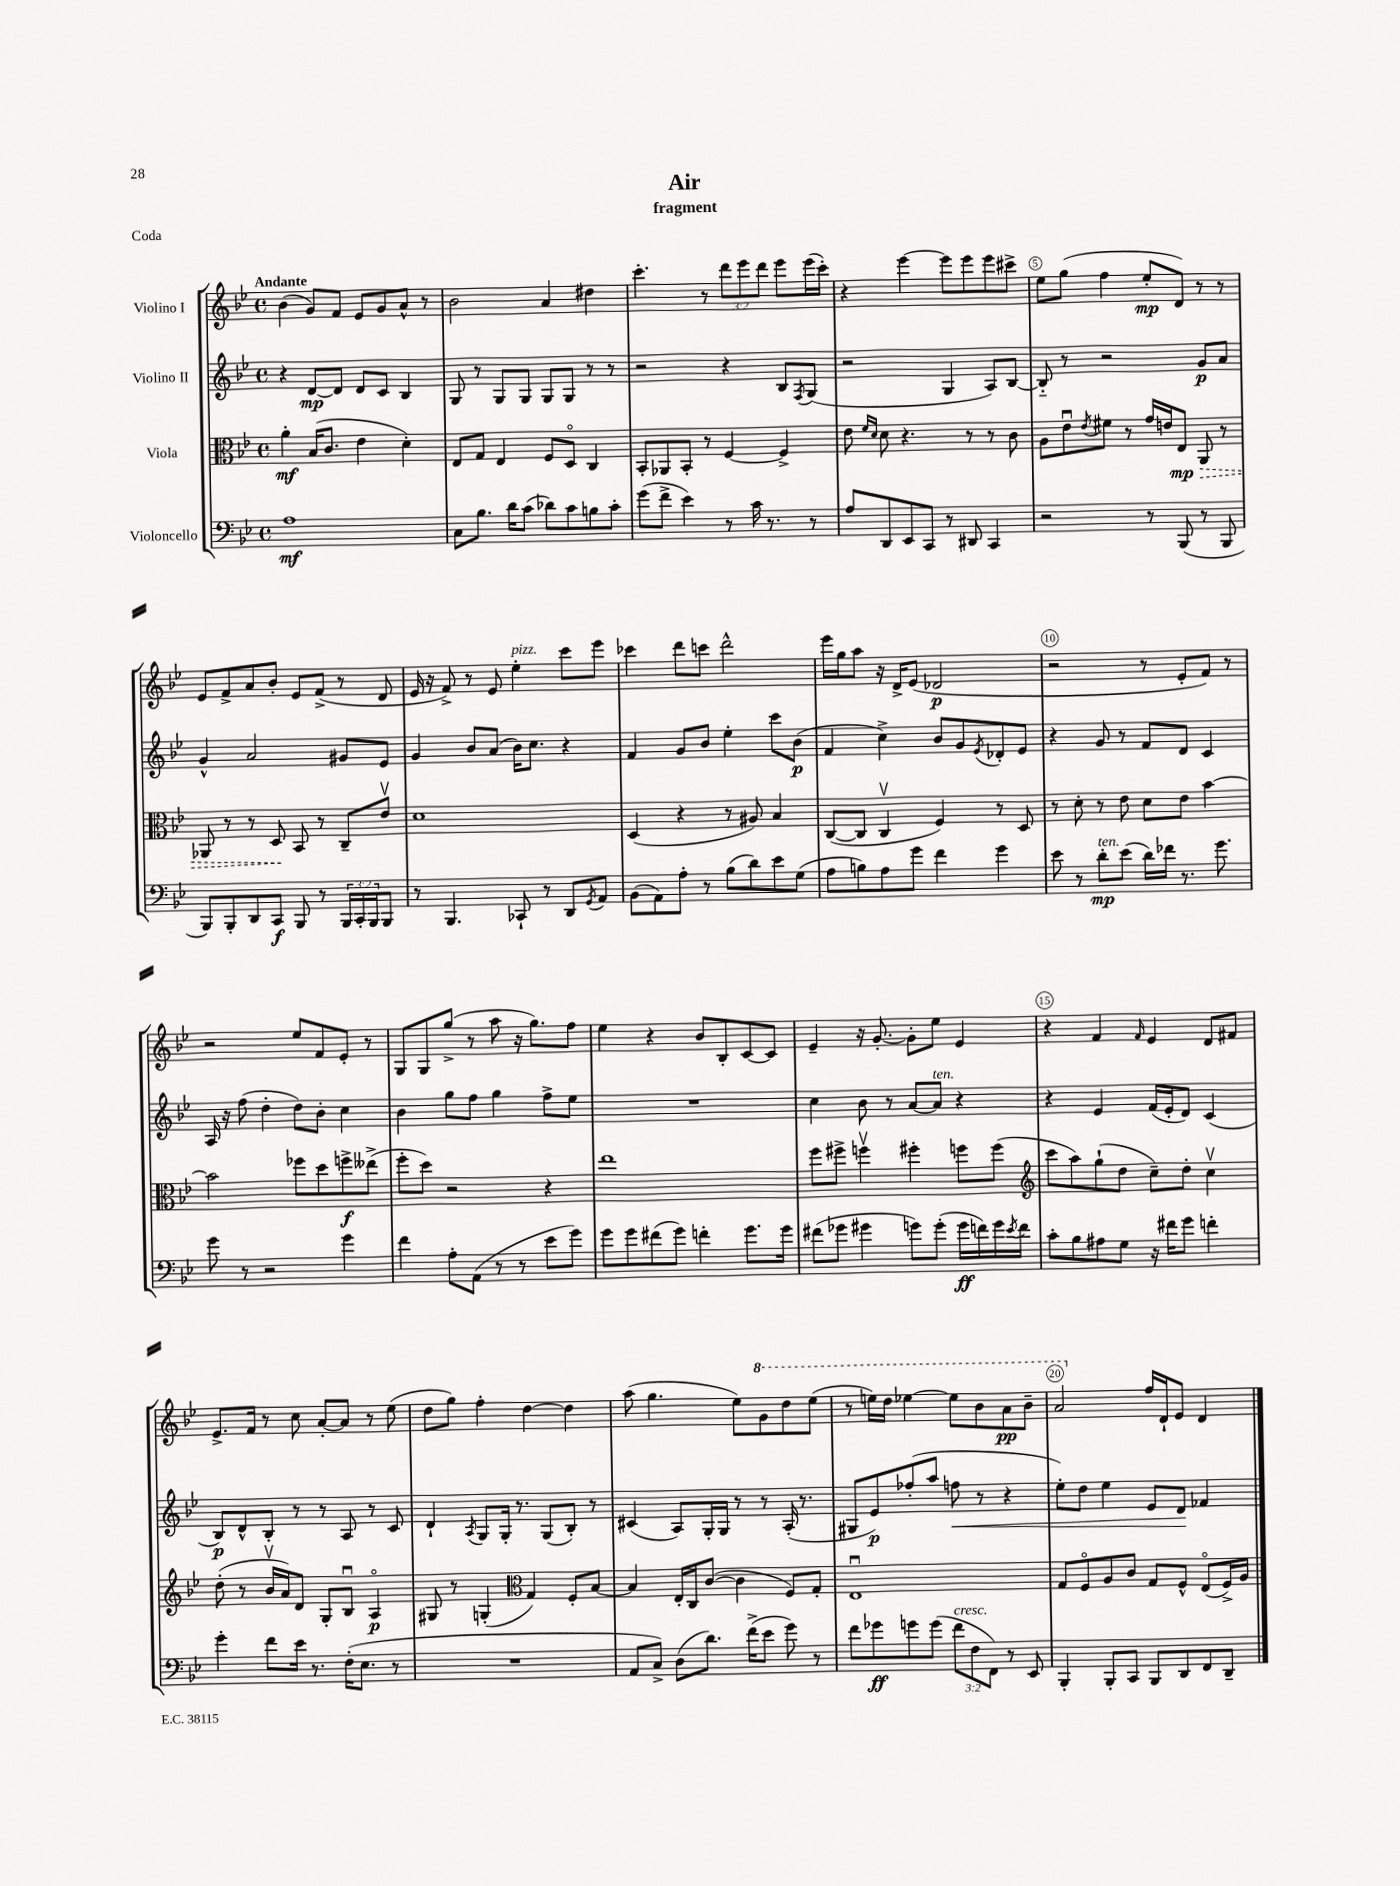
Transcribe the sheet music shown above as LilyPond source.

\header { title = "Air" subtitle = "fragment" piece = "Coda" }
<<
\new StaffGroup <<
\new Staff = "s0" \with { instrumentName = "Violino I" } {
    \clef treble \key bes \major \defaultTimeSignature \time 4/4 \override Staff.TupletNumber.text = #tuplet-number::calc-fraction-text \tempo "Andante"
    bes'4( g'8) f'8 ees'8 g'8 a'8-^ r8 |
    bes'2 a'4 dis''4 |
    c'''4.-. r8 \tuplet 3/2 { d'''8 ees'''8 d'''8 } ees'''8 ees'''16( c'''16-.) |
    r4 ees'''4~ ees'''8 ees'''8 ees'''8 cis'''8-> |
    ees''8 g''8( f''4 ees''8-.\mp d'8) r8 r8 |
    ees'8 f'8-> a'8 bes'8-. ees'8 f'8->( r8 d'8 |
    ees'16 r16 f'8->) r8 ees'8 ees''4-.^\markup { \italic "pizz." } c'''8 ees'''8 |
    ces'''4 d'''8 c'''8 d'''2-^ |
    ees'''16 g''16 a''8 r16 d'16-> ees'8( des'2\p |
    r2 r8 ees'8-. f'8) r8 |
    r2 ees''8 f'8 ees'8-. r8 |
    g8 g8 g''8->( r8 a''8 r16 g''8.) f''8 |
    ees''4 r4 bes'8 bes8-. c'8~ c'8 |
    ees'4-- r16 g'8.~-. g'8-. ees''8 ees'4 |
    r4 f'4 \grace { f'16 } ees'4 d'8 fis'8 |
    ees'8.-> f'16 r8 c''8 a'8~-. a'8 r8 ees''8( |
    d''8 g''8) f''4-. d''4~ d''4 |
    a''8( g''4. ees''8) \ottava #1 g''8 d'''8 ees'''8( |
    r8 e'''16) d'''16 ees'''4~ ees'''8 bes''8 a''8\pp bes''8-- |
    a''2 \ottava #0 f''16 d'16-! ees'8 d'4 \bar "|." |
}
\new Staff = "s1" \with { instrumentName = "Violino II" } {
    \clef treble \key bes \major \defaultTimeSignature \time 4/4
    r4 d'8~\mp d'8 d'8 c'8 bes4 |
    g8 r8 g8 g8 g8 g8 r8 r8 |
    r2 r4 bes8 \acciaccatura { f8 } g8( |
    r2 g4 a8) bes8~ |
    bes8-_ r8 r2 g'8\p a'8 |
    g'4-^ a'2 gis'8 ees'8 |
    g'4 bes'8 a'8( bes'16) c''8. r4 |
    f'4 g'8 bes'8 ees''4-. c'''8 bes'8\p( |
    f'4 c''4->) bes'8 g'8 \acciaccatura { ees'8 } des'8-. ees'8 |
    r4 g'8 r8 f'8 d'8 c'4 |
    a16 r16 f''8( d''4-. d''8) bes'8-. c''4 |
    bes'4 g''8 f''8 g''4 f''8-> ees''8 |
    R1 |
    c''4 bes'8 r8 a'8~ a'8^\markup { \italic "ten." } r4 |
    r4 ees'4 f'16( ees'16-. d'8) c'4( |
    bes8\p) d'8-^ bes8-. r8 r8 a8 r8 c'8 |
    d'4-! \acciaccatura { a8 } g8 g16-. r8. g8( bes8-.) r8 |
    cis'4( a8) g16-. g16 r8 r8 a16-.( r8. |
    gis8 ees'8\p) fes''8-.( a''8 f''8\< r8 r4 |
    ees''8-.) d''8 ees''4 ees'8 d'8\! fes'4 \bar "|." |
}
\new Staff = "s2" \with { instrumentName = "Viola" } {
    \clef alto \key bes \major \defaultTimeSignature \time 4/4
    a'4-.\mf bes16( c'8. ees'4 d'4-.) |
    ees8 g8 ees4 f8 d8\flageolet c4 |
    bes,8-. aes,8 bes,8-. r8 f4~ f4-> |
    ees'8 \grace { f'16 d'16 } d'8 r4. r8 r8 c'8 |
    a8 ees'8\downbow \acciaccatura { ees'8 } fis'8 r8 g'16 e'16 \once \override Hairpin.style = #'dashed-line ees8\mp\> a,8 r8 |
    aes,8 r8 r8 d8\! bes,8 r8 c8-- ees'8\upbow |
    d'1 |
    d4( r4 r8 ais8) bes4 |
    c8~( c8 c4\upbow f4) r8 d8 |
    r8 d'8-. r8 ees'8 d'8 ees'8 bes'4~ |
    bes'2 fes''8 d''8 f''8->\f eeses''8->( |
    f''8-. d''8) r2 r4 |
    ees''1 |
    f''8 fis''8-> f''4\upbow fis''4-. f''8 f''8( |
    \clef treble c'''8 a''8) g''8-!( d''8 c''8--) d''8-. c''4\upbow |
    d''8-.( r8 bes'16\upbow a'16) d'8 g8-. bes8\downbow a4\flageolet\p |
    gis8 r8 g4-.( \clef alto g4) f8-. bes8~ |
    bes4 ees16-. c16 c'8~( c'4 f8) g8-. |
    ees1\downbow |
    g8 f8\flageolet a8 c'8 g8 f8-^ ees8\flageolet( f16->) a16 \bar "|." |
}
\new Staff = "s3" \with { instrumentName = "Violoncello" } {
    \clef bass \key bes \major \defaultTimeSignature \time 4/4 \override Staff.TupletNumber.text = #tuplet-number::calc-fraction-text
    a1\mf |
    c8 bes8. d'16 c'8( des'8) c'8 b8 c'8-. |
    g'8( f'8-> ees'4) r8 c'16 r8. r8 |
    a8 d,8 ees,8 c,8 r8 dis,8 c,4 |
    r2 r8 bes,,8( r8 bes,,8 |
    bes,,8) bes,,8-. d,8 c,8\f bes,,8 r8 \tuplet 3/2 { bes,,16 c,16-. bes,,16 } bes,,8 |
    r8 bes,,4. ces,8-! r8 d,8 \acciaccatura { g,8 } a,8 |
    bes,8( a,8) a8-. r8 bes8( d'8) ees'8 g8( |
    a8 b8) a8 g'8 f'4 g'4 |
    ees'8 r8 d'8-.\mp^\markup { \italic "ten." } ees'8( d'16) fes'16 r8. g'8. |
    g'8 r8 r2 g'4 |
    f'4 a8-. a,8( r8 r8 ees'8 g'8) |
    g'8 g'8 fis'8( g'8) f'4-. g'8. g'16 |
    fis'8( ges'8 gis'4 g'8) g'8-.( g'16\ff f'16) g'16 \acciaccatura { ees'8 } f'16 |
    c'8-. bes8 ais8 g8 r16 fis'16 g'8 f'4-. |
    g'4-. f'8 ees'16 r8. f16-.( ees8. r8 |
    R1 |
    a,8 c8->) d8( d'8.) f'16->( ees'8 g'8) r8 |
    f'8 ges'8\ff g'8 g'8( \tuplet 3/2 { f'8^\markup { \italic "cresc." } f8 f,8) } r8 ees,8 |
    bes,,4-. bes,,8-. c,8 bes,,8 d,8 f,8 d,8-- \bar "|." |
}
>>
>>
\layout { \context { \Score \override BarNumber.break-visibility = ##(#f #t #t) barNumberVisibility = #(every-nth-bar-number-visible 5) \override BarNumber.stencil = #(make-stencil-circler 0.1 0.3 ly:text-interface::print) } }
